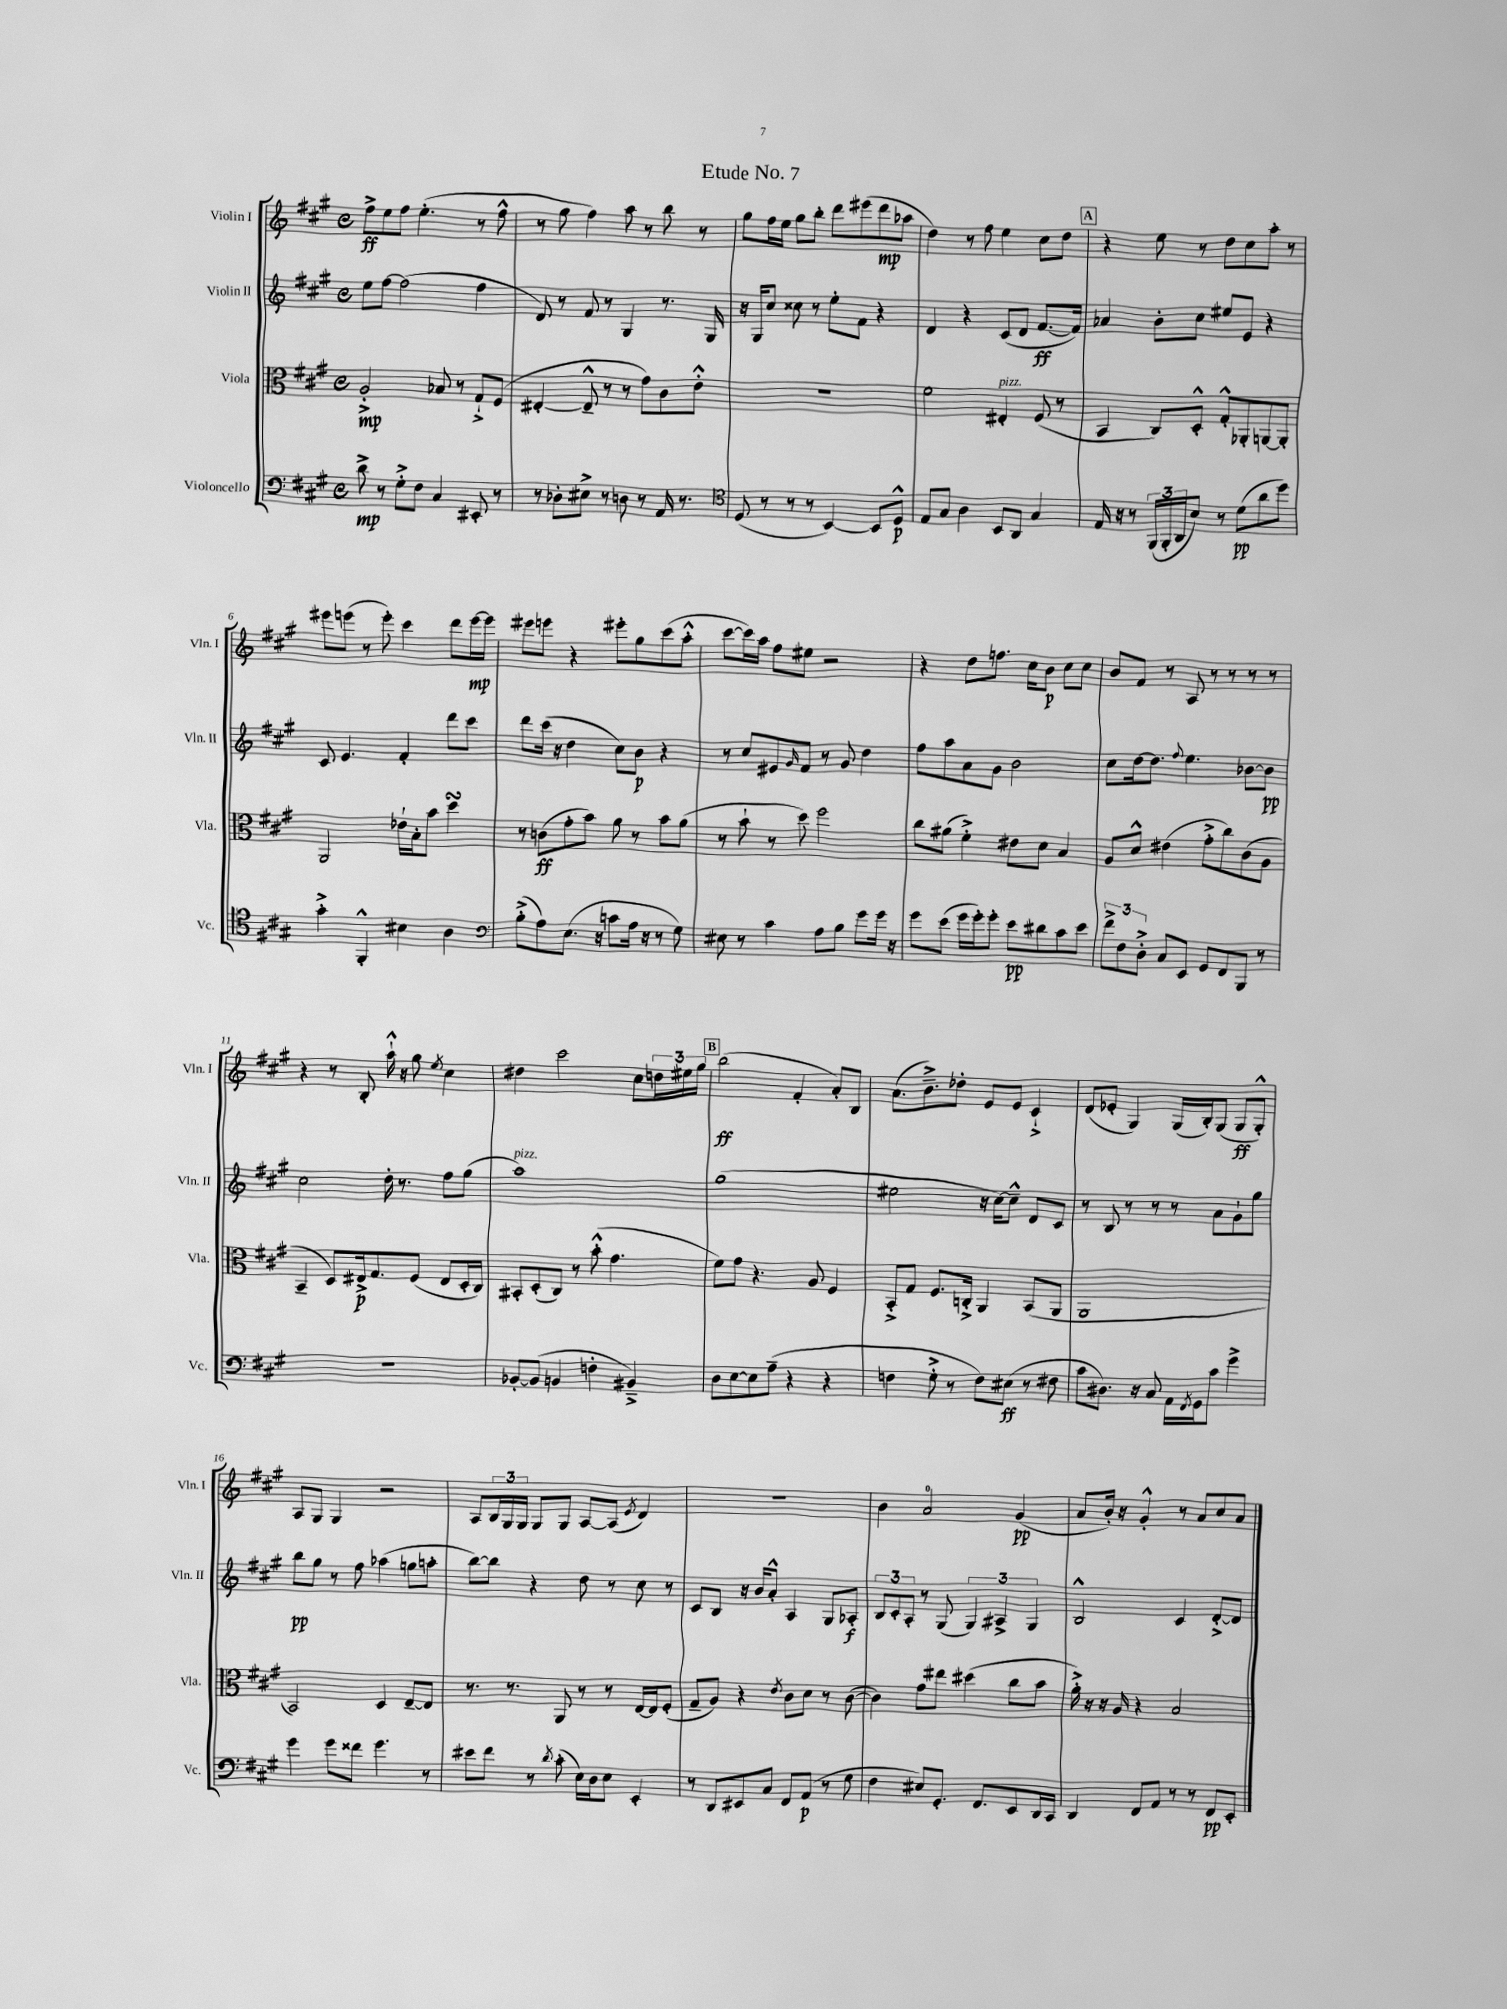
\header { title = "Etude No. 7" }
<<
\new StaffGroup <<
\new Staff = "s0" \with { instrumentName = "Violin I" shortInstrumentName = "Vln. I" } {
    \clef treble \key a \major \defaultTimeSignature \time 4/4
    fis''8->\ff e''8 fis''8 e''4.-.( r8 fis''8-^ |
    r8 gis''8 fis''4) a''8 r8 b''8 r8 |
    gis''8 fis''16 e''16 gis''8 b''8-. d'''8 eis'''8( d'''8\mp aes''8 |
    d''4) r8 fis''8 e''4 cis''8 d''8 |
    \mark \markup { \box "A" } r4 e''8 r8 d''8 cis''8 a''8-. r8 |
    eis'''8 e'''8( r8 e'''8-.) cis'''4 d'''8 e'''16~\mp e'''16 |
    eis'''8 e'''8 r4 eis'''8-. gis''8 cis'''8( a''8-.-^ |
    cis'''8~ cis'''16) a''16 fis''8 eis''8 r2 |
    r4 d''8 f''8. cis''16 b'8\p cis''8 cis''8 |
    b'8 fis'8 r8 a8 r8 r8 r8 r8 |
    r4 r8 b8-. a''16-!-^ r16 gis''8 \acciaccatura { e''8 } cis''4 |
    dis''4 cis'''2 cis''8 \tuplet 3/2 { d''16 eis''16 gis''16 } |
    \mark \markup { \box "B" } b''2\ff( fis'4-. a'8-.) b8 |
    a'8.( b'8.--->) des''8-. e'8 e'8 cis'4-!-> |
    d'8( ees'8-. gis4) gis16( b16-.) gis8( gis8\ff gis8-.-^) |
    a8 gis8 gis4 r2 |
    a8 \tuplet 3/2 { b16 gis16 gis16 } gis8 gis8 a8~ a8( \acciaccatura { e'8 } d'4) |
    R1 |
    b'4 a'2-0 gis'4\pp( |
    a'8 b'16-.) r16 gis'4-.-^ r8 a'8 cis''8 a'8 \bar "|." |
}
\new Staff = "s1" \with { instrumentName = "Violin II" shortInstrumentName = "Vln. II" } {
    \clef treble \key a \major \defaultTimeSignature \time 4/4
    e''8 fis''8~ fis''2( fis''4 |
    d'8) r8 fis'8 r8 gis4 r8. gis16 |
    r16 gis16 cis''8 cisis''8 r8 e''8-. fis'8 r4 |
    d'4 r4 cis'8( d'8 fis'8.~\ff fis'16) |
    \mark \markup { \box "A" } aes'4 b'8-. cis''8 eis''8 e'8 r4 |
    cis'8 e'4. fis'4-. d'''8 cis'''8 |
    d'''8 cis'''16( r16 d''4 cis''8) b'8\p r4 |
    r8 cis''8 eis'8 \grace { gis'16 } fis'8 r8 gis'8 d''4 |
    fis''8 a''8 a'8 gis'8 b'2 |
    cis''8 d''16~ d''8. \appoggiatura { fis''8 } e''4. bes'8~ bes'8\pp |
    cis''2 d''16-. r8. fis''8 gis''8( |
    a''1^\markup { \italic "pizz." }) |
    \mark \markup { \box "B" } gis''1( |
    eis''2 r16 cis''16~) cis''8---^ d'8 cis'8 |
    r8 b8 r8 r8 r8 a'8 gis'8-! gis''8 |
    b''8\pp gis''8 r8 fis''8 aes''4( g''8 a''8-. |
    b''8~) b''8 r4 d''8 r8 cis''8 r8 |
    cis'8 b8 r16 b'16 a'8-.-^ a4 gis8 aes8-.\f |
    \tuplet 3/2 { b8 cis'8-. a8-. } r8 gis8( \tuplet 3/2 { gis4) ais4-> gis4 } |
    b2-^ cis'4 d'8~-.-> d'8 \bar "|." |
}
\new Staff = "s2" \with { instrumentName = "Viola" shortInstrumentName = "Vla." } {
    \clef alto \key a \major \defaultTimeSignature \time 4/4
    a2-.->\mp bes8 r8 gis8-!-> fis8( |
    eis4~-. eis8---^ r8 r8 gis'8) cis'8 e'8-.-^ |
    R1 |
    fis'2 eis4-.^\markup { \italic "pizz." } fis8( r8 |
    \mark \markup { \box "A" } b,4 cis8) d8-.-^ gis8-.-^ aes,8-. a,8~ a,8-. |
    a,2 ees'16-! b16-. b'8 d''4\turn |
    r8 c'8\ff( gis'8-. b'8) a'8 r8 b'8 a'8( |
    r8 b'8-! r8 d''8) fis''2 |
    cis''8 ais'8( fis'4-.->) eis'8 d'8 b4 |
    a8 d'8-^ eis'4( gis'8-.-> cis''8) cis'8( a8 |
    b,4-- d8) eis16->\p gis8. fis8( eis8 d16-. cis16) |
    bis,8-. d8-.( cis8) r8 b'8-.-^( gis'4. |
    \mark \markup { \box "B" } fis'8) gis'8 r4. a8 fis4 |
    b,8-.-> gis8 fis8. c16-.-> a,4 b,8( a,8 |
    a,1 |
    b,2) d4 e8~-- e8 |
    r8. r8. a,8 r8 r8 e16~ e16 fis8-.( |
    gis8-- a8) r4 \acciaccatura { e'8 } cis'8 d'8 r8 cis'8~( |
    cis'4) gis'8 eis''8 dis''4( cis''8 b'8 |
    a'16-.->) r16 r16 a16 r4 b2 \bar "|." |
}
\new Staff = "s3" \with { instrumentName = "Violoncello" shortInstrumentName = "Vc." } {
    \clef bass \key a \major \defaultTimeSignature \time 4/4
    d'8->\mp r8 gis8-.-> fis8 cis4 eis,8-. r8 |
    r8 des8-. eis8-> r8 d8 r8 a,16 r8. |
    \clef tenor d8( r8 r8 r8 b,4~) b,8 d8-^\p |
    e8 gis8 a4 b,8 a,8 gis4 |
    \mark \markup { \box "A" } e16 r16 r8 \tuplet 3/2 { fis,16( fis,16-. a,16 } b8) r8 d'8\pp( a'8 d''8) |
    gis'4-.-> fis,4-.-^ bis4 a4 |
    \clef bass b8-.->( a8) e8.( r16 c'8 a16 r16 r8 gis8) |
    eis8 r8 cis'4 a8 b8 gis'8 gis'16 r16 |
    gis'8 e'8( gis'16 gis'16-.) gis'8-. e'8\pp dis'8 cis'8 e'8 |
    \tuplet 3/2 { fis'8-> fis8 d8-.-> } cis8 e,8 gis,8 fis,8 b,,8 r8 |
    R1 |
    bes,8~-. bes,8( b,4 f4-. bis,4--->) |
    \mark \markup { \box "B" } d8 e8~ e8 a8--( r4 r4 |
    f4 gis8-.-> r8 f8) eis8\ff( r8 fis8 |
    cis'8 dis8.) r16 cis8 a,16 \acciaccatura { fis,8 } gis,16 cis'8 gis'4-> |
    gis'4 gis'8 fisis'8 gis'4. r8 |
    eis'8 fis'8 r8 \acciaccatura { d'8 } cis'8-.( e16) d16 e8 e,4-. |
    r8 d,8 eis,8 cis8 fis,8 a,8\p( r8 gis8 |
    fis4 eis8) gis,8.-. fis,8. e,8 d,16 cis,16 |
    d,4 fis,8 a,8 r8 r8 fis,8\pp e,8-. \bar "|." |
}
>>
>>
